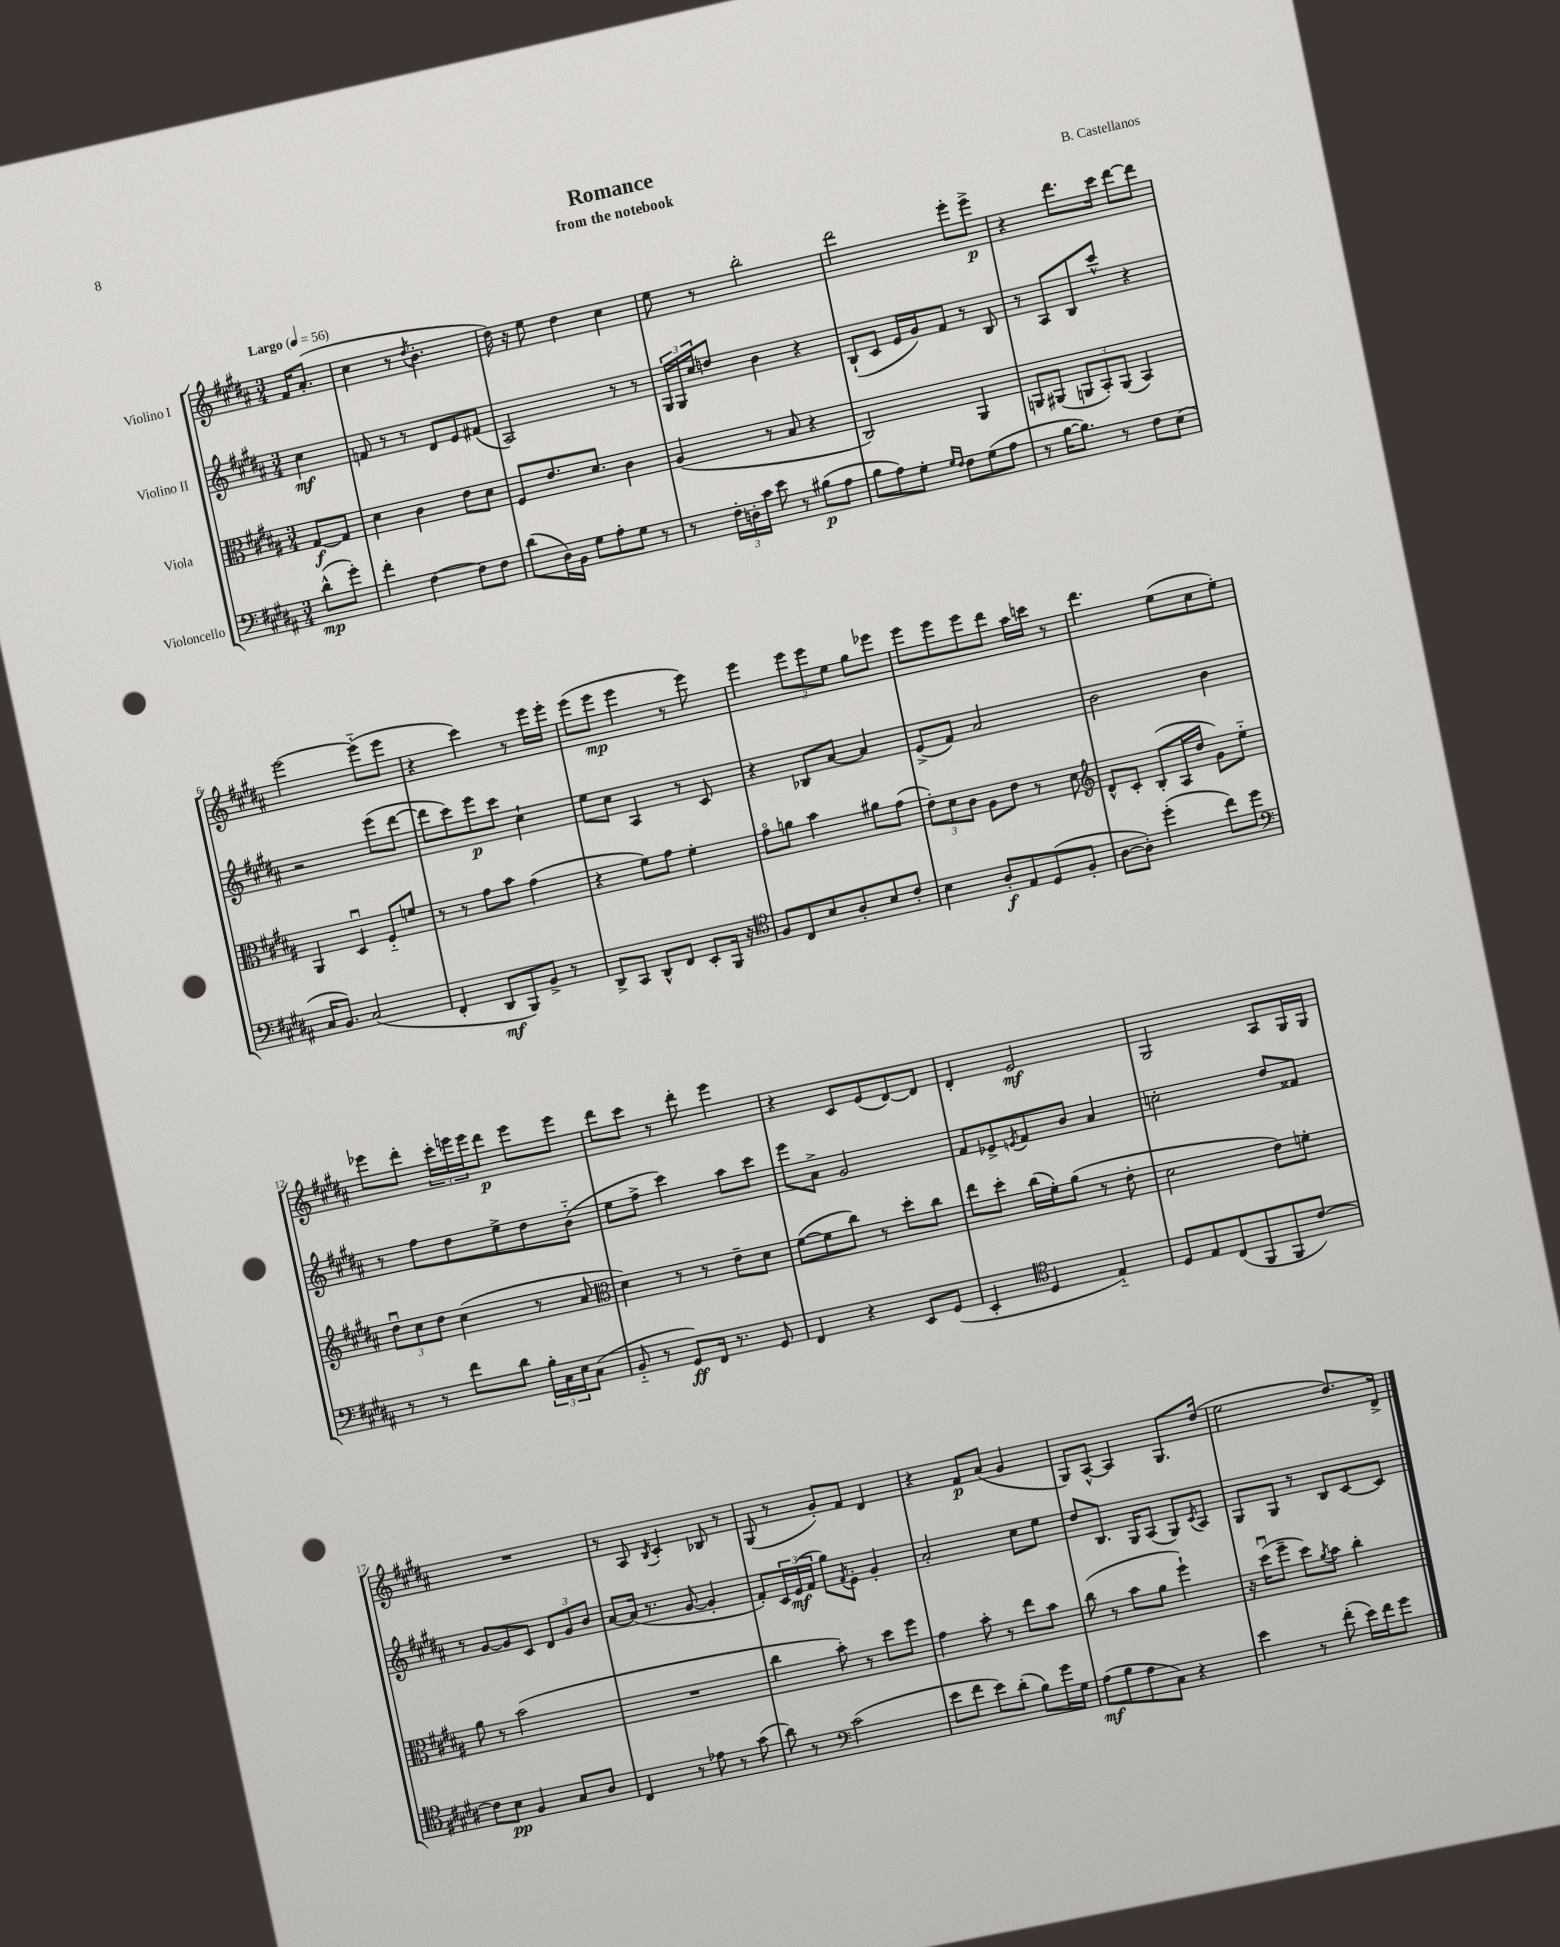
\header { title = "Romance" composer = "B. Castellanos" subtitle = "from the notebook" }
<<
\new StaffGroup <<
\new Staff = "s0" \with { instrumentName = "Violino I" } {
    \clef treble \key b \major \numericTimeSignature \time 3/4 \partial 4 \tempo "Largo" 4 = 56
    fis'16 ais'8.-.( |
    cis''4 r8 \acciaccatura { dis''8 } b'4.-. |
    dis''16) r16 e''8 dis''4 cis''4 |
    e''8 r8 b''2-. |
    dis'''2 e'''8-. e'''8->\p |
    r4 dis'''8. cis'''16 dis'''8~ dis'''8 |
    e'''2~ e'''8-_( e'''8 |
    r4 cis'''4) r8 e'''16 e'''16-. |
    e'''8( e'''8\mp e'''4 r8 e'''8) |
    e'''4 \tuplet 3/2 { e'''8 e'''8 e''8 } gis''8 ees'''8 |
    e'''8 e'''8 e'''8 dis'''8 ais''16 c'''16 r8 |
    dis'''4. e''8( cis''8 e''8-.) |
    ees'''8 dis'''8-. \tuplet 3/2 { cis'''16-. e'''16 e'''16 } dis'''8\p e'''8 e'''8 |
    dis'''8 cis'''8 r8 dis'''8-. e'''4 |
    r4 cis'8 e'8( dis'8~) dis'8 |
    dis'4-. e'2\mf |
    gis2 ais8 gis16 gis16 |
    R2. |
    r8 ais8 \acciaccatura { b8 } cis'4-. bes8 r8 |
    gis8( r8 gis'8-.) fis'8 dis'4 |
    r4 fis'8\p ais'8( gis'4 |
    gis8) ais8~-^ ais4 gis8. dis''16( |
    e''2 dis''8.) dis'16-> \bar "|." |
}
\new Staff = "s1" \with { instrumentName = "Violino II" } {
    \clef treble \key b \major \numericTimeSignature \time 3/4 \partial 4
    cis''4\mf |
    f'8 r8 r8 dis'8 e'8 fis'8( |
    ais2) r8 r8 |
    \tuplet 3/2 { gis16 gis16 cis''16 } d''8 b'4 r4 |
    b8-!( cis'8 e'16 gis'16) fis'8 r8 b8 |
    r8 ais8 b8 cis'''8-^ r4 |
    r2 e'''8( dis'''8~ |
    dis'''8 cis'''8) e'''8\p cis'''8 cis''4-! |
    e''8 cis''8 ais4 r8 cis'8 |
    r4 bes8 ais'8~ ais'4 |
    e'8->( fis'8) ais'2 |
    b'2 b'4 |
    r8 fis''8 dis''8 e''8-> dis''8 b'8-_( |
    e''8 fis''8-> cis'''4) ais''8 cis'''8 |
    e'''8 ais'8-> gis'2 |
    fis'8 ees'8-> \acciaccatura { e'8 } fis'8 b'8 ais'4 |
    c''2-. dis''8 fisis'8 |
    r8 gis'8~ gis'8 cis'8 \tuplet 3/2 { dis'8 gis'8 b'8 } |
    ais'8~ ais'16( r8. gis'8~ gis'4-. |
    fis'8-.) \tuplet 3/2 { cis'16 e'16\mf( fis'16 } gis''8) \acciaccatura { fis'8 } e'8-. gis'4-. |
    ais'2-. cis''8 e''8 |
    dis''8 b8. gis16 ais8( gis8) \acciaccatura { cis'8 } ais8 |
    gis8 gis8 r8 b8 cis'8~ cis'8 \bar "|." |
}
\new Staff = "s2" \with { instrumentName = "Viola" } {
    \clef alto \key b \major \numericTimeSignature \time 3/4 \partial 4
    gis8~\f gis8 |
    dis'4 cis'4 e'8 dis'8 |
    fis8 e'8. dis'8. cis'4 |
    ais4( r8 b8 r4 |
    cis2) ais,4 |
    a,8 ais,8( \tuplet 3/2 { a,8 b,8-.) a,8( } b,4) |
    ais,4 dis4\downbow fis8-_ f'8 |
    r8 r8 gis'8 b'8 gis'4( |
    r4 fis'8) gis'8 fis'4-. |
    gis'8\flageolet a'8 b'4 ais'8 gis'8( |
    \tuplet 3/2 { e'8-.) dis'8 cis'8 } ais8 e'8 r8 dis'8 |
    \clef treble dis'8-^ cis'8-. b8-.( ais16 dis''16 gis'8) e''8-_ |
    \tuplet 3/2 { dis''8\downbow cis''8 dis''8 } cis''4( r8 ais'8 |
    \clef alto dis'4) r8 r8 e'8-- dis'8 |
    fis'8~( fis'8 cis''8) r8 dis''8-. cis''8 |
    e''8 dis''8-. cis''16( fis'16-.) ais'8( r8 e'8-. |
    dis'2 e'8) f'8-. |
    ais'8 r8 b'2( |
    R2. |
    cis''4 b'8-.) r8 dis''8 fis''8 |
    gis'4 b'8-. r8 e''8 b'8 |
    cis''8( r8 b'8 ais'8 fis''4-!) |
    r16 dis''16\downbow( fis''8-- dis''8) \acciaccatura { ais'8 } b'8 cis''4-. \bar "|." |
}
\new Staff = "s3" \with { instrumentName = "Violoncello" } {
    \clef bass \key b \major \numericTimeSignature \time 3/4 \partial 4
    dis'8-^\mp( gis'8-.) |
    fis'4-. fis4~ fis8 fis8 |
    dis'8( dis16) b,16 gis8 ais8-. gis8 r8 |
    r8 \tuplet 3/2 { fis16-. d16-. cis'16 } e'8 r8 bis8\p( ais8 |
    b8 ais8) gis8-. \grace { gis16 fis16 } fis8 gis8( ais8 |
    r8 b16~ b8.) r8 fis8 e8( |
    cis16 b,8.) cis2( |
    fis,4-. dis,8\mf b,,8) b,8-> r8 |
    dis,8-> cis,8 dis,8-^ fis,8 e,8-. b,,16 r16 |
    \clef tenor fis8 cis8 b8 ais8-. b8 cis'8-. |
    b4 ais8-.\f e8 dis8( fis8-. |
    ais8~ ais8-.) dis''4-.( cis''8) dis''8 |
    \clef bass r8 r8 fis'8 dis'8 \tuplet 3/2 { b16-. cis16 e16 } cis8( |
    b,8-_ r8 gis,8\ff) fis,16 r8. gis,8 |
    fis,4 r4 e,8 gis,8( |
    e,4-. \clef tenor dis4 e4-_) |
    dis8 e8 cis8( fis,8 fis,8 cis'8~) |
    cis'8 b8\pp fis4 gis8 ais8 |
    cis4 r8 ees'8 r8 gis'8( |
    ais'8) r8 \clef bass cis'2( |
    e'8 fis'8 e'8) dis'8-.( b8) gis'16 gis16 |
    ais8\mf( b8 ais8 cis8) r4 |
    e'4 r8 fis'8-.( e'16) fis'16 gis'8 \bar "|." |
}
>>
>>
